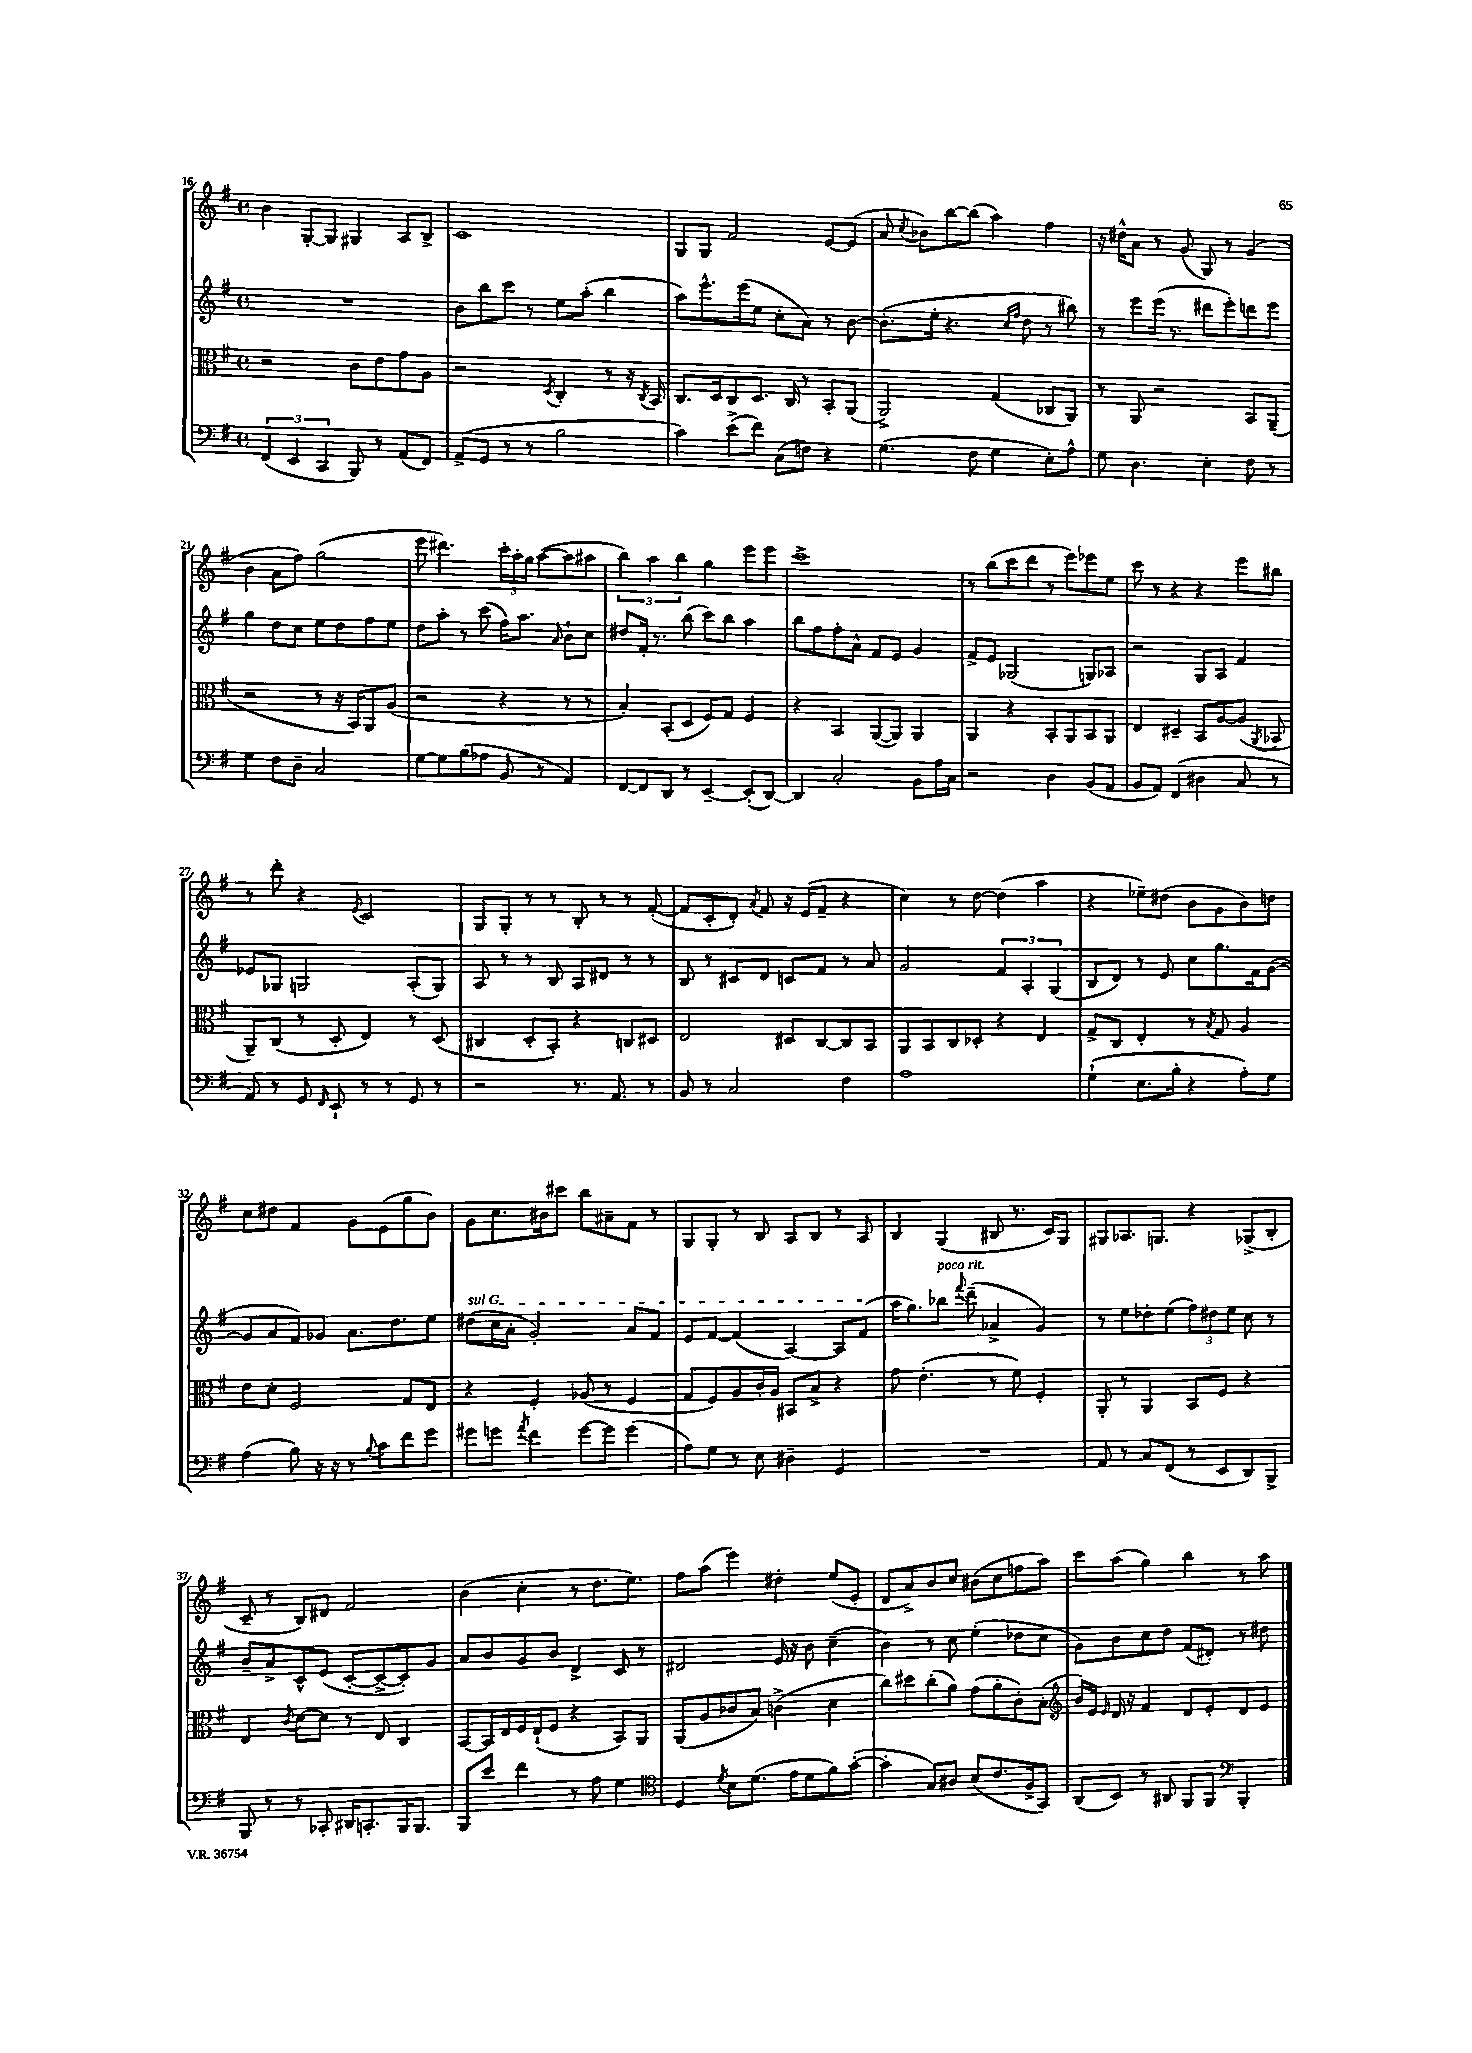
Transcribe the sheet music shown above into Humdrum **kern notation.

**kern	**kern	**kern	**kern
*part4	*part3	*part2	*part1
*staff4	*staff3	*staff2	*staff1
*clefF4	*clefC3	*clefG2	*clefG2
*k[f#]	*k[f#]	*k[f#]	*k[f#]
*M4/4	*M4/4	*M4/4	*M4/4
*met(c)	*met(c)	*met(c)	*met(c)
=16	=16	=16	=16
(6FF#/	2r	1r	4b\
6EE/	.	.	.
.	.	.	[8G'/L
6CC/	.	.	.
.	.	.	8G/J]
8BBB/)	8c\L	.	4G#X/
8r	8e\	.	.
(8AA/L	8g\	.	8A/L
8FF#/J)	8A\J	.	8B^/J
=17	=17	=17	=17
(8AA^/L	2r	8b\L	1c
8GG/J	.	8bb\	.
8r	.	8ccc\J	.
8r	.	8r	.
.	8qD/	.	.
2B\	4C'/	8ee\L	.
.	.	(8aa'\J	.
.	8r	4bb\	.
.	16r	.	.
.	8qC/	.	.
.	16BB/	.	.
=18	=18	=18	=18
4c\)	8.C/L	8aa\L)	8G/L
.	.	8.eee^^\	8G/J
.	16D/k	.	.
(8e^\L	8C/	.	2f#/
.	.	(16eee\k	.
8f#\J)	8.D/J	8ee\J	.
(8C\L	.	8cc'\L	.
.	16C/	.	.
8Fn\J)	8r	8a\J)	.
4r	8BB'/L	8r	[8e/L
.	(8AA/J	[8b\	(8e/J]
=19	=19	=19	=19
(4.G\	2AA^/)	(8.b'\L]	8a/
.	.	.	8qcc/
.	.	.	8b-X\L)
.	.	16ee'\Jk	.
.	.	4.r	[8bb\
8F#\	.	.	(8bb\J]
4G\	(4G/	.	4aa\)
.	.	16qqcc/LL	.
.	.	16qqff#/JJ	.
.	.	8dd\	.
8E'\L)	8C-X/L	8r	4ff#\
8A^^\J	8AA/J)	8bb#X\)	.
=20	=20	=20	=20
8G\	8r	8r	16r
.	.	.	16dd#X^^\KL
4.D\	8AA/	8eee\L	8a\J
.	2r	(16eee\Jk	8r
.	.	8.r	.
.	.	.	(8g/
4E'\	.	8ddd#X\L	8G/)
.	.	8eee'\)	8r
8F#\	8BB/L	8dddn\	(4g/
8r	(8AA~/J	8eee\J	.
!!LO:LB:g=z
=21	=21	=21	=21
4G\	2r	4gg\	4b\
8F#\L	.	8dd\L	8a\L
8D~\J	.	8cc\J	8ff#\J)
2C/	8r	8ee\L	(2gg\
.	16r	8dd\	.
.	16BB/KL)	.	.
.	8AA/	8ff#\	.
.	(8A/J	8ee\J	.
=22	=22	=22	=22
[8G\L	2r	8dd\L	8eee\
8G\]	.	8aa'\J	4.ddd#X\)
(8B\	.	8r	.
8A-X\J	.	(8ccc\	.
8BB/	4r	16ff#\KL)	24ccc'\LL
.	.	.	24aa'\
.	.	8.aa\J	.
.	.	.	24gg\JJ
8r	.	.	([8aa\L
.	.	16qqa/	.
4AA/)	8r	8b`\L	8aa\]
.	8r	8cc\J	8aa#X\J
=23	=23	=23	=23
[8FF#/L	4B'/)	8dd#X/L	6bb\)
8FF#/]	.	16f#'/Jk	.
.	.	.	6aa\
.	.	8.r	.
8DD/J	(8BB'/L	.	.
.	.	.	6bb\
8r	8D/J	(8bb\	.
[4EE~/	8F#/L)	8ccc\L)	4gg\
.	8G/J	8bb\J	.
(8EE'/L]	4F#/	4aa\	8eee\L
[8DD/J)	.	.	8eee\J
=24	=24	=24	=24
4DD/]	4r	8bb\L	1ccc^
.	.	8ff#\	.
2C'/	4BB/	8ff#'\	.
.	.	8a^^\J	.
.	([8AA/L	8f#/L	.
.	8AA/J])	8e/J	.
8BB\L	4AA/	4g/	.
16A\L	.	.	.
16C\JJ	.	.	.
=25	=25	=25	=25
2r	4AA/	8f#^/L	8r
.	.	8e/J	(8bb\L
.	4r	(2G-X/	8ccc\
.	.	.	8ddd\J
4D\	8BB'/L	.	8r
.	8AA/	.	8eee\L)
(8BB/L	8BB/	8Gn/L)	8eee-X\
8AA/J	8AA/J	8A-X/J	8ee\J
=26	=26	=26	=26
8BB/L	4E/	2r	8ccc\
8AA/J)	.	.	8r
(4FF#/	4D#X~/	.	4r
4D#X\	8BB/L	8G/L	4r
.	[8A/	8A/J	.
8C/	(8A/J]	4f#/	8eee\L
.	8qAA/	.	.
8r	8BB-X/	.	8bb#X\J
!!LO:LB:g=z
=27	=27	=27	=27
8AA/)	8AA~/L)	8e-X/L	8r
8r	(8C/J	8G-X/J	8ddd'\
8GG/	8r	2Gn/	4r
16qqFF#/	.	.	.
8EE`/	8D'/	.	.
.	.	.	8qe/
8r	4E/)	.	2c/
8r	.	.	.
8GG/	8r	(8A'/L	.
8r	(8D/	8G/J)	.
=28	=28	=28	=28
2r	4C#X/	8A/	8G/L
.	.	8r	8G'/J
.	8D'/L	8r	8r
.	8BB'/J)	8B/	8r
8.r	4r	8A/L	8B'/
.	.	8d#X/J	8r
8.AA/	.	.	.
.	8Cn/L	8r	8r
8r	8D#X/J	8r	([8f#'/
=29	=29	=29	=29
8BB/	2E/	8B/	8f#/L]
8r	.	8r	8c'/
2C/	.	8c#X/L	8d'/J)
.	.	.	8qa/
.	.	8d/J	8f#/
.	8D#X/L	8cn/L	16r
.	.	.	(16e/KL
.	[8C/	8f#/J	8f#~/J
4F#\	8C/]	8r	4r
.	8BB/J	8a/	.
=30	=30	=30	=30
1A	8AA/L	2g/	4cc\)
.	8BB/	.	.
.	8C/	.	8r
.	8D-X'/J	.	[8dd\
.	4r	6f#/	(4dd\]
.	.	6A'/	.
.	4E/	.	4aa\
.	.	(6G/	.
=31	=31	=31	=31
(4G`\	8G^/L	8B/L	4r
.	8C/J	8d/J)	.
8.E\L	4E'/	8r	8ee-X~\L)
.	.	8e/	(8dd#X\J
16B'\Jk	.	.	.
4r	8r	8cc\L	8b\L
.	8qB/	.	.
.	8G/	8.gg\	8g\
8A'\L)	4A/	.	8b\)
.	.	16f#\k	.
8G\J	.	([8g\J	8ddn\J
!!LO:LB:g=z
=32	=32	=32	=32
(4A\	8e\L	8g/L]	8cc\L
.	8d'\J	8a/	8dd#X\J
8B\)	2F#/	8f#/)	4f#/
16r	.	8g-X/J	.
16r	.	.	.
8r	.	8.a\L	8g\L
8qqB/	.	.	.
8c\L	.	.	(8e\
.	.	8.dd\	.
8f#\	8G/L	.	8gg\
8g\J	8E/J	8ee\J	8b\J)
=33	=33	=33	=33
!	!	!LO:TX:a:i:t=sul G	!
8g#X\L	4r	(8dd#X\L	8g\L
8gn\J	.	16cc\L	8.cc\
.	.	16a'\JJ	.
8qa/	.	.	.
4f#\	4F#'/	2g'/)	.
.	.	.	16b#X\k
.	.	.	8ccc#X\J
[8g\L	(8A-X/	.	8bb\L
8g\J]	8r	.	8a#X~\
(4g\	4F#/	8a/L	8f#\J
.	.	8f#/J	8r
=34	=34	=34	=34
8A\L)	8G/L	8e/L	8G/L
8G\J	8F#/)	[8f#/J	8G'/J
8r	8A/	(4f#/]	8r
8E\	16c'/L	.	8B/
.	16A/JJ	.	.
4D#X~\	8BB#X/L	[4A/)	8A/L
.	8B^/J	.	8B/J
4GG/	4r	8A/L]	8r
.	.	(8f#/J	8A/
=35	=35	=35	=35
1r	8g\	16aa\KL	4B/
.	.	8.gg\)	.
.	(4.e'\	.	.
!	!	!LO:TX:a:i:t=poco rit.	!
.	.	8bb-X\J	(4G/
.	.	8qqfff#/	.
.	.	(8ddd~\	.
.	8r	4a-X^/	8B#X/
.	8f#\)	.	8.r
.	4F#'/	4g/)	.
.	.	.	16c/KL)
.	.	.	8G/J
=36	=36	=36	=36
8AA/	8AA'/	8r	8G#X/L
8r	8r	8ee\L	8.A-X/
8C/L	4AA/	8dd-X'\	.
.	.	.	8.Gn/J
(8FF#/J	.	(8ee\J	.
8r	8BB/L	12ff#\L)	4r
.	.	12dd#X\	.
8EE/L	8F#/J	.	.
.	.	12ee\J	.
8DD/)	4r	8cc\	(8G-X^/L
8BBB^/J	.	8r	8B'/J
!!LO:LB:g=z
=37	=37	=37	=37
8BBB/	4E/	8b~/L	8c~/
8r	.	8a^/	8r
.	8qc/	.	.
8r	[8d\L	8c^^/	8B/L)
8CC-X'/	8d\J]	(8e/J	8d#X/J
16DD#X/KL	8r	[8c'/L	2f#/
8.CCn'/	.	.	.
.	8E/	8c^/_	.
16BBB/K	4C/	8c'/])	.
8.BBB/J	.	.	.
.	.	8g/J	.
=38	=38	=38	=38
8BBB/L	[8BB/L	8a/L	(4b\
8e/J	16BB/L]	8b/	.
.	16E/	.	.
4f#\	16F#/	8g/	4cc'\
.	(16E`/J	.	.
.	8F#/J	8b/J	.
8r	4r	4d^/	8r
8A\	.	.	8.dd\L
4G\	8BB/L)	8c/	.
.	.	.	8.ee\J)
.	8AA/J	8r	.
=39	=39	=39	=39
*clefC4	*	*	*
4D/	(8AA/L	2d#X/	8ff#\L
.	8A/	.	(8aa\J
8qd/	.	.	.
8B\L	8c-X/	.	4eee\)
(8.d\J	8B/J)	.	.
.	(4cn^\	16e/	4dd#X'\
16e\KL	.	16r	.
8d\	.	8b\	.
8f#\)	4d\	(4cc~\	(8ee/L
([8g'\J	.	.	8e'/J
=40	=40	=40	=40
4g'\]	8cc\L)	4b\)	8d/L
.	8dd#X\	.	8a^/)
8G/L)	(8cc'\	8r	8b/
8A#X/J	8a\J)	8cc\	8cc/J
(8B/L	(8g\L	(4ee'\	(8b#X\L
8.c/	8a'\	.	8cc\
.	8c'\)	8dd-X\L	8ffn\
16F#^/k	.	.	.
8GG/J)	(8B'\J	8cc\J	8aa\J)
=41	=41	=41	=41
*	*clefG2	*	*
(8AA/L	16b/LL)	8g\L)	8ccc\L
.	16e/JJ	.	.
.	16qqe/	.	.
8BB/J)	16d/	8b\	(8aa\J
.	16r	.	.
8r	4f#/	8cc\	4gg\)
8AA#X/	.	8dd\J	.
8FF#/L	8d/L	(8f#/L	4bb\
8FF#/J	8e'/	8d#X'/J)	.
*clefF4	*	*	*
4BBB'/	8d/	8r	8r
.	8e/J	8dd#X\	8aa\
==	==	==	==
*-	*-	*-	*-
